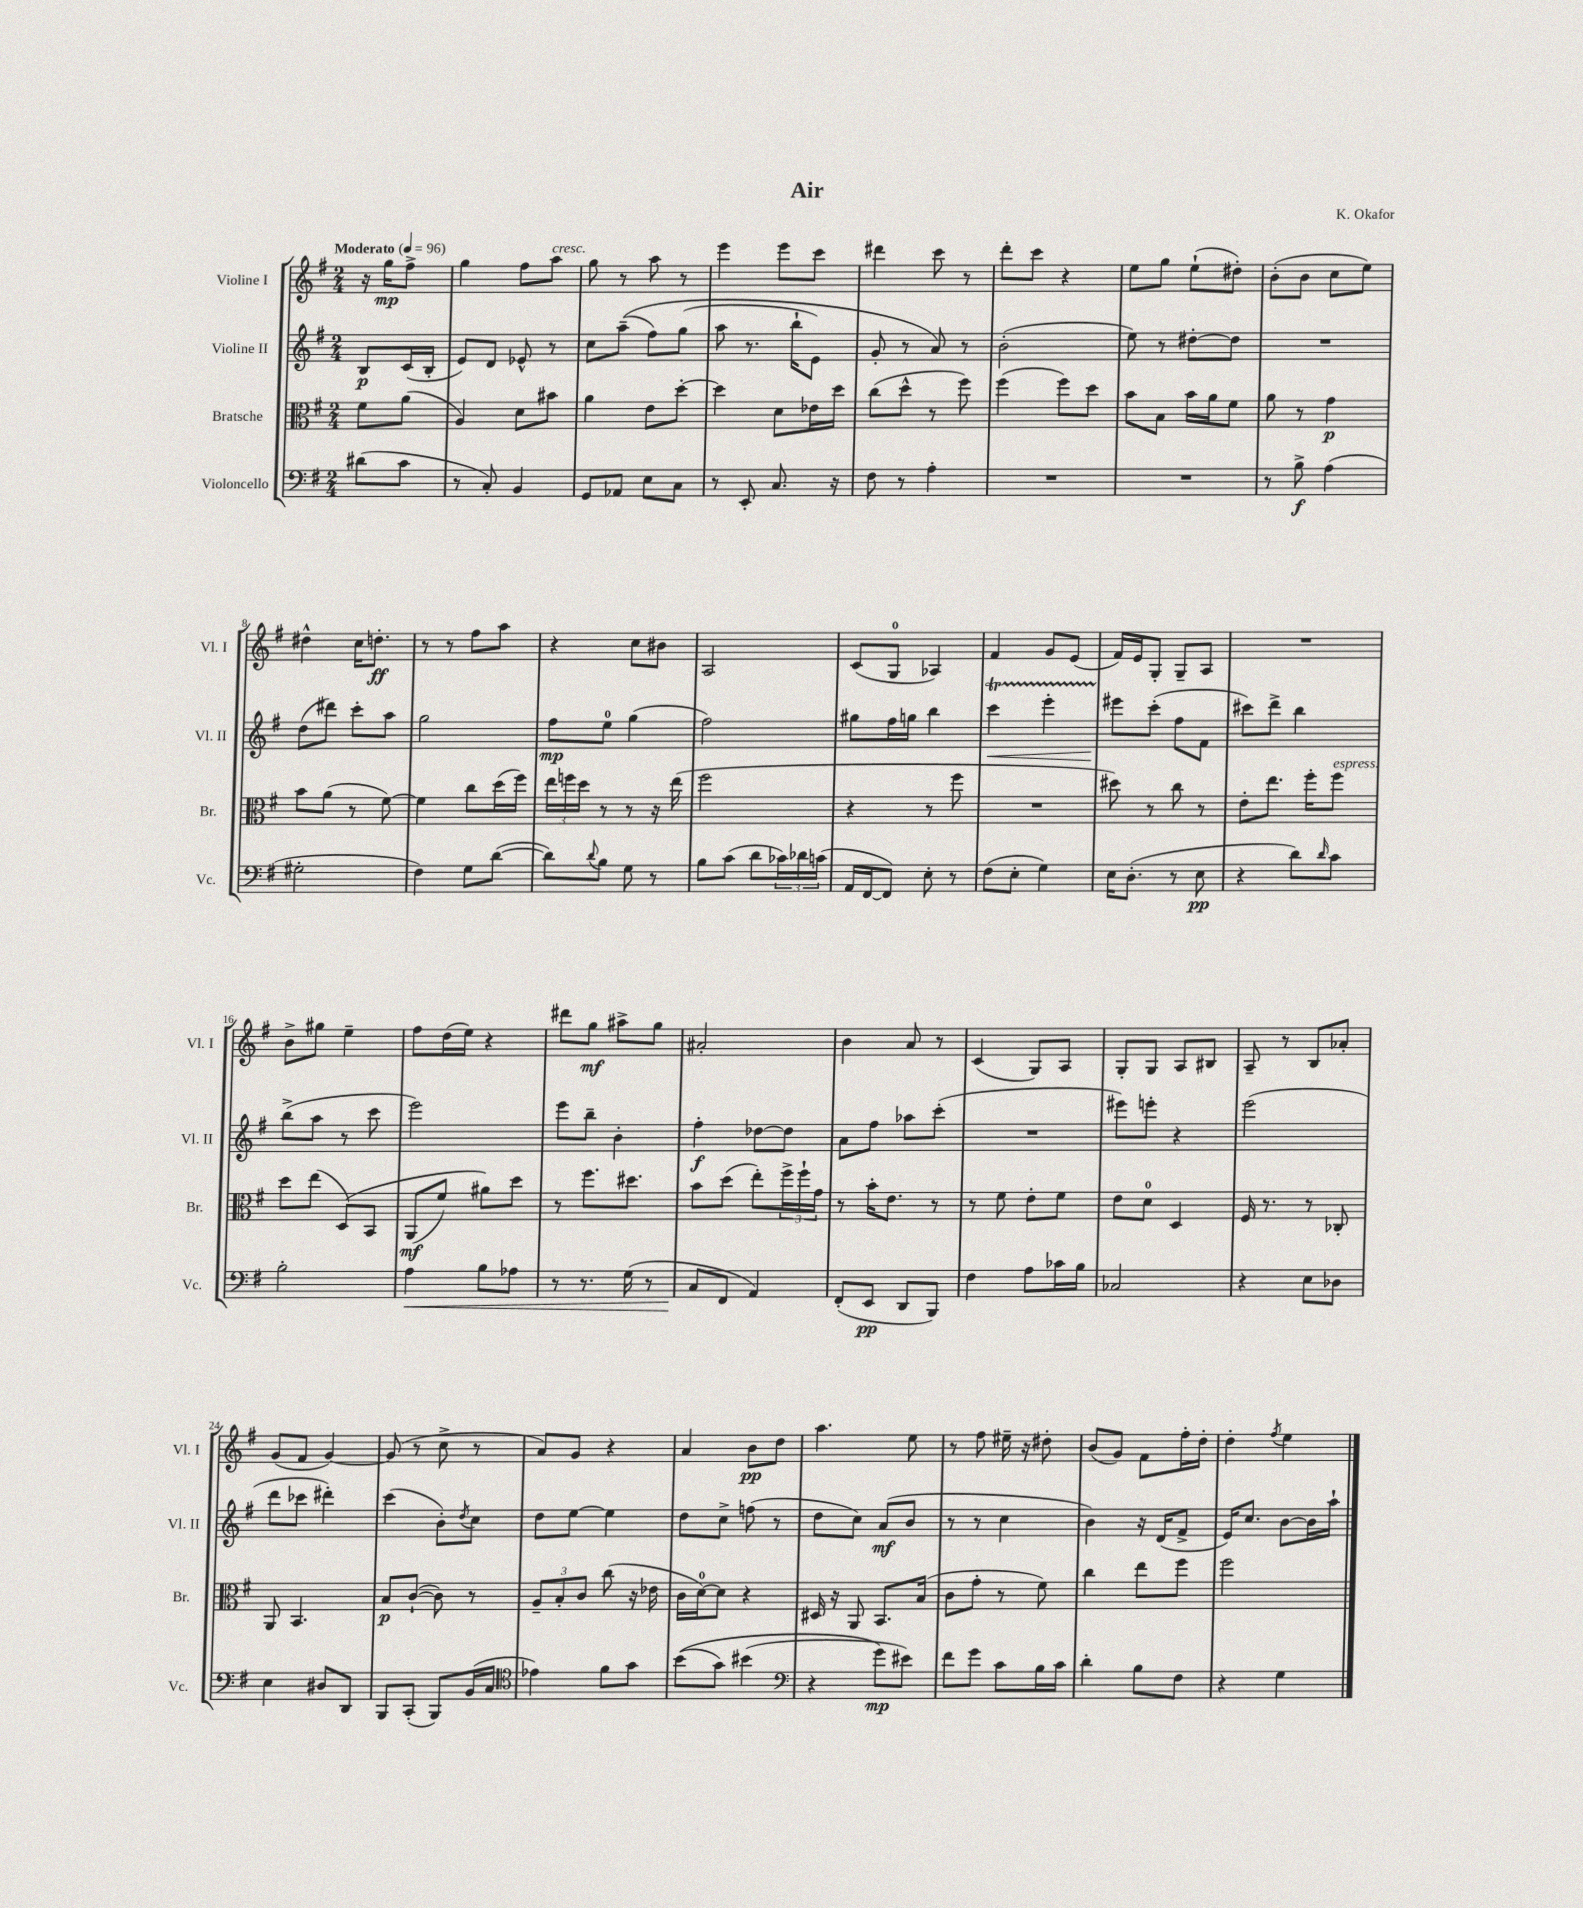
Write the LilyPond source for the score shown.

\header { title = "Air" composer = "K. Okafor" }
<<
\new StaffGroup <<
\new Staff = "s0" \with { instrumentName = "Violine I" shortInstrumentName = "Vl. I" } {
    \clef treble \key g \major \numericTimeSignature \time 2/4 \partial 4 \tempo "Moderato" 4 = 96
    r16 g''16\mp fis''8-> |
    g''4 fis''8 a''8^\markup { \italic "cresc." } |
    g''8 r8 a''8 r8 |
    e'''4 e'''8 c'''8 |
    dis'''4 c'''8 r8 |
    d'''8-. c'''8 r4 |
    e''8 g''8 e''8-!( dis''8-.) |
    b'8-.( b'8 c''8 e''8) |
    dis''4-^ c''16 d''8.-.\ff |
    r8 r8 fis''8 a''8 |
    r4 c''8 bis'8 |
    a2 |
    c'8( g8-0 aes4) |
    fis'4 g'8 e'8( |
    fis'16) e'16 g8-. g8-- a8 |
    R2 |
    b'8-> gis''8 e''4-- |
    fis''8 d''16( e''16) r4 |
    dis'''8 g''8\mf ais''8-> g''8 |
    ais'2-. |
    b'4 a'8 r8 |
    c'4( g8) a8 |
    g8-. g8 a8 bis8 |
    a8-- r8 b8 aes'8-. |
    g'8( fis'8 g'4~) |
    g'8( r8 c''8-> r8 |
    a'8) g'8 r4 |
    a'4 b'8\pp d''8 |
    a''4. e''8 |
    r8 fis''8 eis''16-- r16 dis''8-. |
    b'8( g'8) fis'8 fis''16-. d''16-. |
    d''4-. \acciaccatura { fis''8 } e''4 \bar "|." |
}
\new Staff = "s1" \with { instrumentName = "Violine II" shortInstrumentName = "Vl. II" } {
    \clef treble \key g \major \numericTimeSignature \time 2/4 \partial 4
    b8\p c'16( b16-. |
    e'8) d'8 ees'8-^ r8 |
    c''8 a''8--(\( fis''8) g''8( |
    a''8 r8. b''16-! e'8) |
    g'8-. r8 a'8\) r8 |
    b'2-.( |
    e''8) r8 dis''8~-. dis''8 |
    R2 |
    d''8( dis'''8) c'''8-. a''8 |
    g''2 |
    fis''8\mp e''8-0 g''4( |
    fis''2) |
    gis''8 fis''16 g''16 b''4 |
    c'''4\startTrillSpan\< e'''4-. |
    eis'''8\stopTrillSpan\! c'''8-.( fis''8 fis'8 |
    cis'''8) d'''8-> b''4 |
    b''8->( a''8 r8 c'''8 |
    e'''2) |
    e'''8 b''8-- b'4-. |
    fis''4-.\f des''8~ des''8 |
    a'8 fis''8 aes''8 c'''8-.( |
    R2 |
    eis'''8) e'''8-. r4 |
    e'''2( |
    d'''8 ces'''8 dis'''4-.) |
    c'''4( b'8-.) \acciaccatura { d''8 } c''8 |
    d''8 e''8~ e''4 |
    d''8 c''8-> f''8( r8 |
    d''8 c''8) a'8\mf( b'8 |
    r8 r8 c''4 |
    b'4) r16 d'16( fis'8-> |
    e'16) c''8. b'8~ b'16 a''16-! \bar "|." |
}
\new Staff = "s2" \with { instrumentName = "Bratsche" shortInstrumentName = "Br." } {
    \clef alto \key g \major \numericTimeSignature \time 2/4 \partial 4
    fis'8 a'8( |
    a4) d'8 bis'8 |
    a'4 e'8 d''8~-. |
    d''4 d'8 ees'16 d''16 |
    c''8( d''8-^ r8 fis''8) |
    fis''4( fis''8) d''8 |
    b'8 b8 b'16 a'16 fis'8 |
    a'8 r8 g'4\p |
    b'8 a'8( r8 fis'8~) |
    fis'4 c''8 d''16( fis''16) |
    \tuplet 3/2 { e''16 f''16 d''16 } r8 r8 r16 e''16( |
    fis''2 |
    r4 r8 fis''8 |
    R2 |
    dis''8) r8 c''8 r8 |
    e'8-. e''8. fis''16-. fis''8^\markup { \italic "espress." } |
    d''8 e''8( d8)\( b,8 |
    a,8\mf( fis'8) ais'8\) d''8 |
    r8 fis''8. dis''8. |
    b'8 d''8( e''8-.) \tuplet 3/2 { fis''16-> fis''16-! g'16 } |
    r8 b'16-. e'8. r8 |
    r8 fis'8 e'8-. fis'8 |
    e'8 d'8-0 d4 |
    fis16 r8. r8 ces8-. |
    a,8 b,4. |
    b8\p c'8~-!( c'8) r8 |
    \tuplet 3/2 { a8-- b8-. c'8 } c''8( r16 ees'16 |
    c'16 d'16-0~) d'8 r4 |
    dis16 r16 a,8 b,8. b16( |
    c'8 g'8-. r8 fis'8) |
    c''4 e''8 fis''8 |
    fis''2 \bar "|." |
}
\new Staff = "s3" \with { instrumentName = "Violoncello" shortInstrumentName = "Vc." } {
    \clef bass \key g \major \numericTimeSignature \time 2/4 \partial 4
    dis'8( c'8 |
    r8 c8-.) b,4 |
    g,8 aes,8 e8 c8 |
    r8 e,8-. c8. r16 |
    fis8 r8 a4-. |
    R2 |
    R2 |
    r8 b8->\f a4( |
    gis2-. |
    fis4) g8 d'8~( |
    d'8) \appoggiatura { d'8 } b8 g8 r8 |
    b8 c'8( d'8 \tuplet 3/2 { ces'16) des'16 c'16( } |
    a,16 fis,16~ fis,8) e8-. r8 |
    fis8( e8-. g4) |
    e16 d8.-.( r8 e8\pp |
    r4 d'8) \grace { d'16 } c'8 |
    b2-. |
    a4\< b8 aes8 |
    r8 r8. g16( r8 |
    c8\! fis,8 a,4) |
    fis,8-.( e,8\pp d,8 b,,8) |
    fis4 a8 ces'16 b16 |
    ces2 |
    r4 e8 des8 |
    e4 dis8 d,8 |
    b,,8 c,8-.( b,,8) b,16( c16 |
    \clef tenor ees'4) fis'8 g'8 |
    b'8(\( g'8) bis'4( |
    \clef bass r4 g'8\mp\) eis'8) |
    fis'8 g'8 c'8 b16 c'16 |
    d'4-. b8 fis8 |
    r4 g4 \bar "|." |
}
>>
>>
